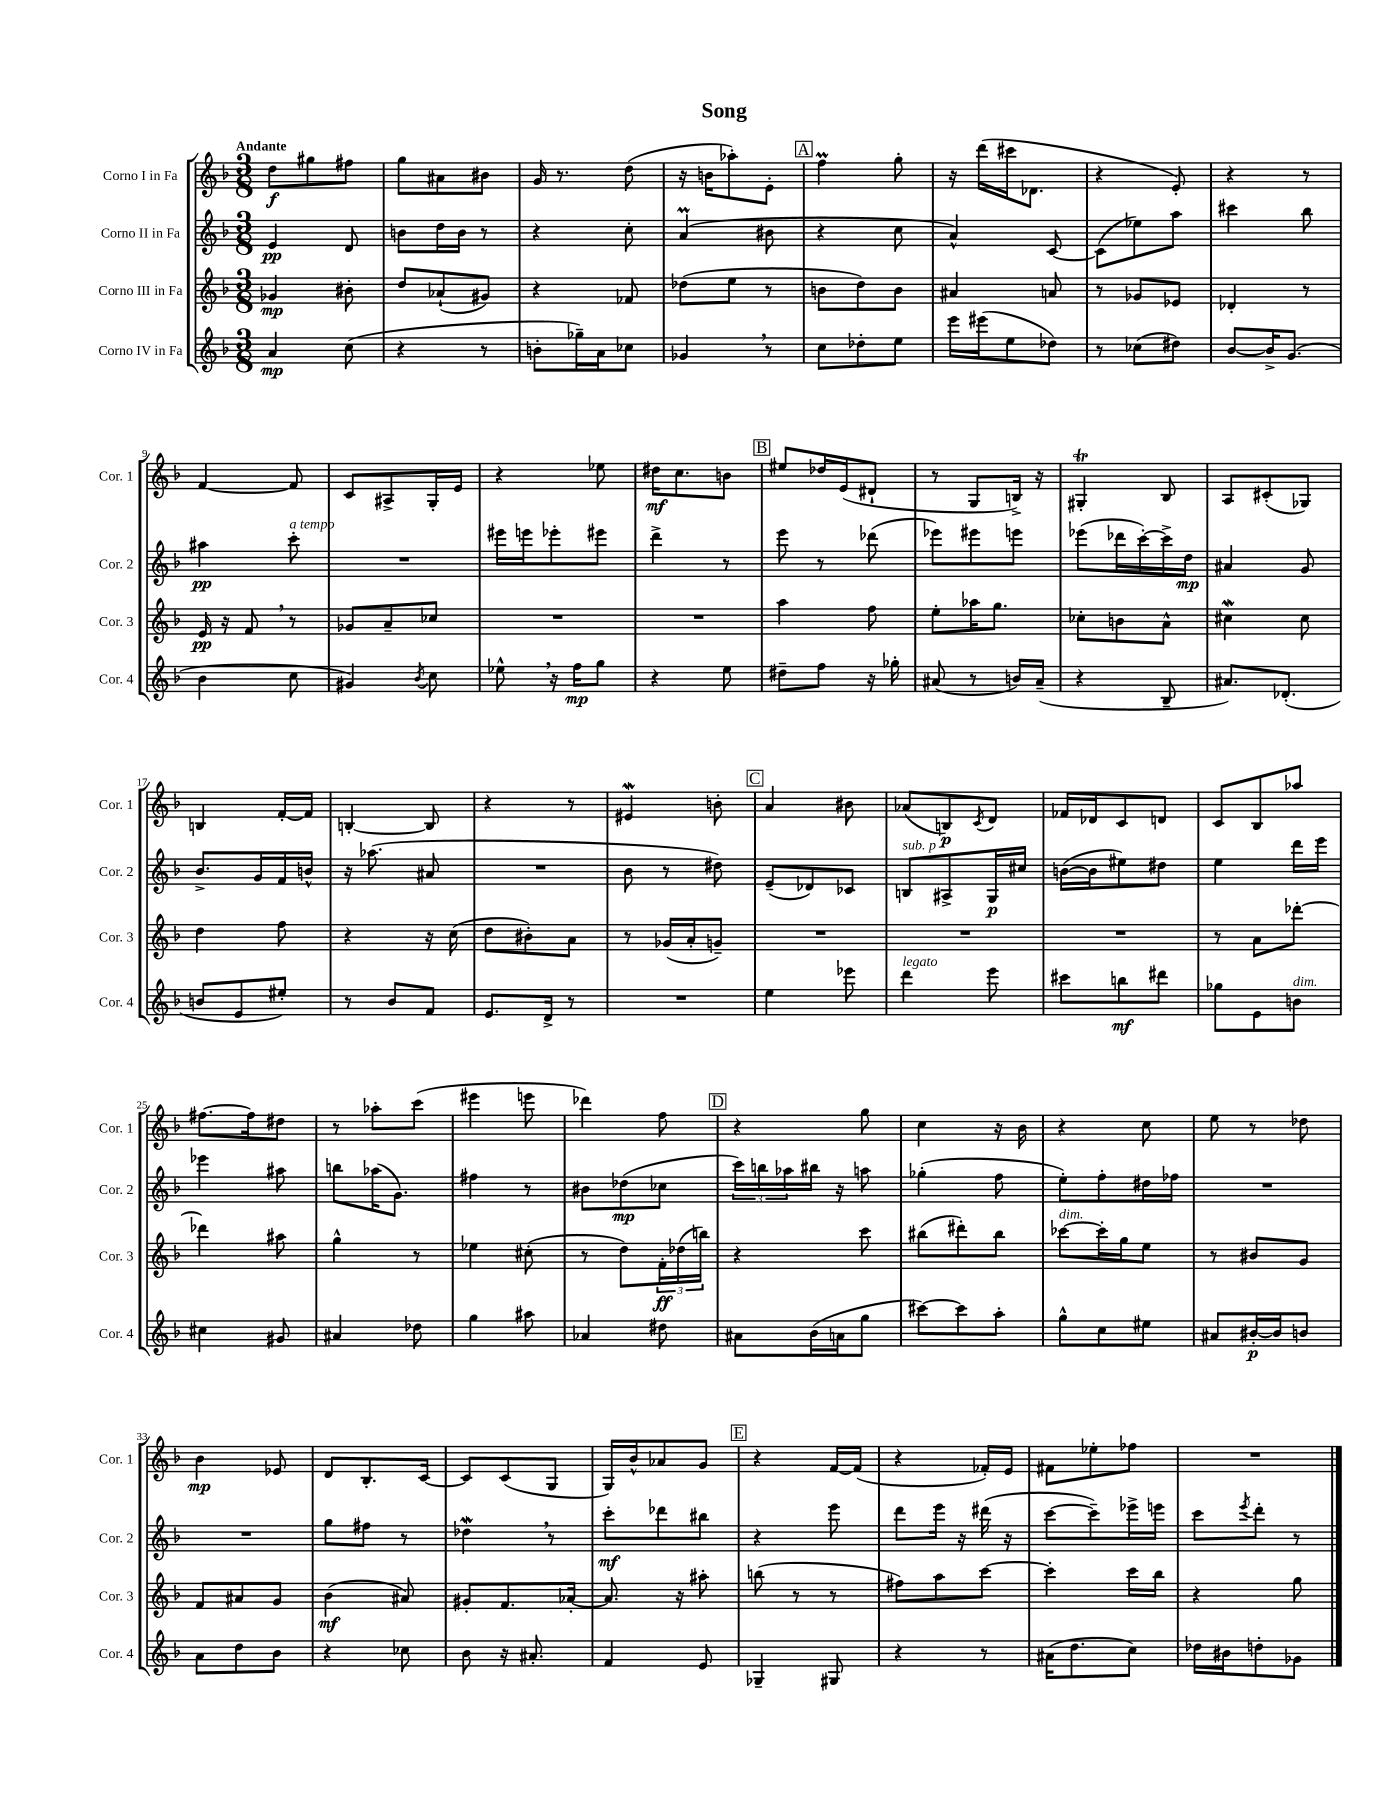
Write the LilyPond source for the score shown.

\header { title = "Song" }
<<
\new StaffGroup <<
\new Staff = "s0" \with { instrumentName = "Corno I in Fa" shortInstrumentName = "Cor. 1" } {
    \clef treble \key f \major \numericTimeSignature \time 3/8 \tempo "Andante"
    d''8\f gis''8 fis''8 |
    g''8 ais'8 bis'8 |
    g'16 r8. d''8( |
    r16 b'16 aes''8-.) e'8-. |
    \mark \markup { \box "A" } f''4\prall g''8-. |
    r16 d'''16( cis'''16 des'8. |
    r4 e'8-.) |
    r4 r8 |
    f'4~ f'8 |
    c'8 ais8-> g16-. e'16 |
    r4 ees''8 |
    dis''16\mf c''8. b'8 |
    \mark \markup { \box "B" } eis''8 des''16 e'16( dis'8-! |
    r8 g8 b16->) r16 |
    gis4-.\trill bes8 |
    a8 cis'8-.( ges8) |
    b4 f'16~-. f'16 |
    b4~-. b8 |
    r4 r8 |
    eis'4\mordent b'8-. |
    \mark \markup { \box "C" } a'4 bis'8 |
    aes'8( b8\p) \acciaccatura { c'8 } d'8 |
    fes'16 des'16 c'8 d'8 |
    c'8 bes8 aes''8 |
    fis''8.~ fis''16 dis''8 |
    r8 aes''8-. c'''8( |
    eis'''4 e'''8 |
    des'''4) f''8 |
    \mark \markup { \box "D" } r4 g''8 |
    c''4 r16 bes'16 |
    r4 c''8 |
    e''8 r8 des''8 |
    bes'4\mp ees'8 |
    d'8 bes8.-. c'16~ |
    c'8 c'8( g8 |
    g16) bes'16-^ aes'8 g'8 |
    \mark \markup { \box "E" } r4 f'16~ f'16( |
    r4 fes'16-.) e'16 |
    fis'8 ees''8-. fes''8 |
    R4. \bar "|." |
}
\new Staff = "s1" \with { instrumentName = "Corno II in Fa" shortInstrumentName = "Cor. 2" } {
    \clef treble \key f \major \numericTimeSignature \time 3/8
    e'4\pp d'8 |
    b'8 d''16 b'16 r8 |
    r4 c''8-. |
    a'4\prall( bis'8 |
    \mark \markup { \box "A" } r4 c''8 |
    a'4-^) c'8~ |
    c'8( ees''8) a''8 |
    cis'''4 bes''8 |
    ais''4\pp c'''8-.^\markup { \italic "a tempo" } |
    R4. |
    eis'''16 e'''16 ees'''8-. eis'''8 |
    d'''4-> r8 |
    \mark \markup { \box "B" } e'''8 r8 des'''8( |
    ees'''8) eis'''8 e'''8 |
    ees'''8( des'''16 c'''16~-.) c'''16-> d''16\mp |
    ais'4 g'8 |
    bes'8.-> g'16 f'16 b'16-^ |
    r16 aes''8.( ais'8 |
    R4. |
    bes'8 r8 dis''8) |
    \mark \markup { \box "C" } e'8--( des'8) ces'8 |
    b8^\markup { \italic "sub. p" } ais8-> g16\p cis''16 |
    b'16~( b'16 eis''8) dis''8 |
    e''4 d'''16 e'''16 |
    ees'''4 ais''8 |
    b''8 aes''16( g'8.) |
    fis''4 r8 |
    bis'8 des''8\mp( ces''8 |
    \mark \markup { \box "D" } \tuplet 3/2 { c'''16) b''16 aes''16 } bis''16 r16 a''8 |
    ges''4-.( f''8 |
    e''8-.) f''8-. dis''16 fes''16 |
    R4. |
    R4. |
    g''8 fis''8 r8 |
    des''4\mordent \breathe r8 |
    c'''8-.\mf des'''8 bis''8 |
    \mark \markup { \box "E" } r4 e'''8 |
    d'''8 e'''16 r16 dis'''16( r16 |
    c'''8~ c'''8--) ees'''16-> e'''16 |
    c'''8 \acciaccatura { e'''8 } d'''8-. r8 \bar "|." |
}
\new Staff = "s2" \with { instrumentName = "Corno III in Fa" shortInstrumentName = "Cor. 3" } {
    \clef treble \key f \major \numericTimeSignature \time 3/8
    ges'4\mp bis'8-. |
    d''8 aes'8-!( gis'8) |
    r4 fes'8 |
    des''8( e''8 r8 |
    \mark \markup { \box "A" } b'8 d''8) b'8 |
    ais'4 a'8 |
    r8 ges'8 ees'8 |
    des'4-. r8 |
    e'16\pp r16 f'8 \breathe r8 |
    ges'8 a'8-- ces''8 |
    R4. |
    R4. |
    \mark \markup { \box "B" } a''4 f''8 |
    e''8-. aes''16 g''8. |
    ces''8-. b'8 a'8-^ |
    cis''4\mordent cis''8 |
    d''4 f''8 |
    r4 r16 c''16( |
    d''8 bis'8-.) a'8 |
    r8 ges'16( a'16-. g'8--) |
    \mark \markup { \box "C" } R4. |
    R4. |
    R4. |
    r8 a'8 des'''8~-. |
    des'''4 ais''8 |
    g''4-^ r8 |
    ees''4 cis''8-.( |
    r8 d''8) \tuplet 3/2 { f'16-.\ff des''16( b''16) } |
    \mark \markup { \box "D" } r4 c'''8 |
    bis''8( dis'''8-.) bis''8 |
    ces'''8~^\markup { \italic "dim." } ces'''16-. g''16 e''8 |
    r8 bis'8 g'8 |
    f'8 ais'8 g'8 |
    bes'4\mf( ais'8) |
    gis'8-. f'8. aes'16~-. |
    aes'8. r16 ais''8-. |
    \mark \markup { \box "E" } b''8( r8 r8 |
    fis''8) a''8 c'''8~ |
    c'''4-. c'''16 bes''16 |
    r4 g''8 \bar "|." |
}
\new Staff = "s3" \with { instrumentName = "Corno IV in Fa" shortInstrumentName = "Cor. 4" } {
    \clef treble \key f \major \numericTimeSignature \time 3/8
    a'4\mp c''8( |
    r4 r8 |
    b'8-. ges''16--) a'16 ces''8 |
    ges'4 \breathe r8 |
    \mark \markup { \box "A" } c''8 des''8-. e''8 |
    e'''16 eis'''16( e''8 des''8) |
    r8 ces''8( dis''8) |
    bes'8~ bes'16-> g'8.( |
    bes'4 c''8 |
    gis'4) \acciaccatura { bes'8 } c''8 |
    ees''8-^ \breathe r16 f''16\mp g''8 |
    r4 e''8 |
    \mark \markup { \box "B" } dis''8-- f''8 r16 ges''16-. |
    ais'8( r8 b'16) ais'16--( |
    r4 bes8-- |
    ais'8.) des'8.-.( |
    b'8 e'8 eis''8-.) |
    r8 bes'8 f'8 |
    e'8. d'16-> r8 |
    R4. |
    \mark \markup { \box "C" } e''4 ees'''8 |
    d'''4^\markup { \italic "legato" } e'''8 |
    cis'''8 b''8\mf dis'''8 |
    ges''8 e'8 b'8^\markup { \italic "dim." } |
    cis''4 gis'8 |
    ais'4 des''8 |
    g''4 ais''8 |
    aes'4 dis''8 |
    \mark \markup { \box "D" } ais'8 bes'16( a'16 g''8 |
    cis'''8~) cis'''8 a''8-. |
    g''8-^ c''8 eis''8 |
    ais'8 bis'16~-.\p bis'16 b'8 |
    a'8 d''8 bes'8 |
    r4 ces''8 |
    bes'8 r16 ais'8.-. |
    f'4 e'8 |
    \mark \markup { \box "E" } ges4-- gis8 |
    r4 r8 |
    ais'16( d''8. c''8) |
    des''16 bis'16 d''8-. ges'8 \bar "|." |
}
>>
>>
